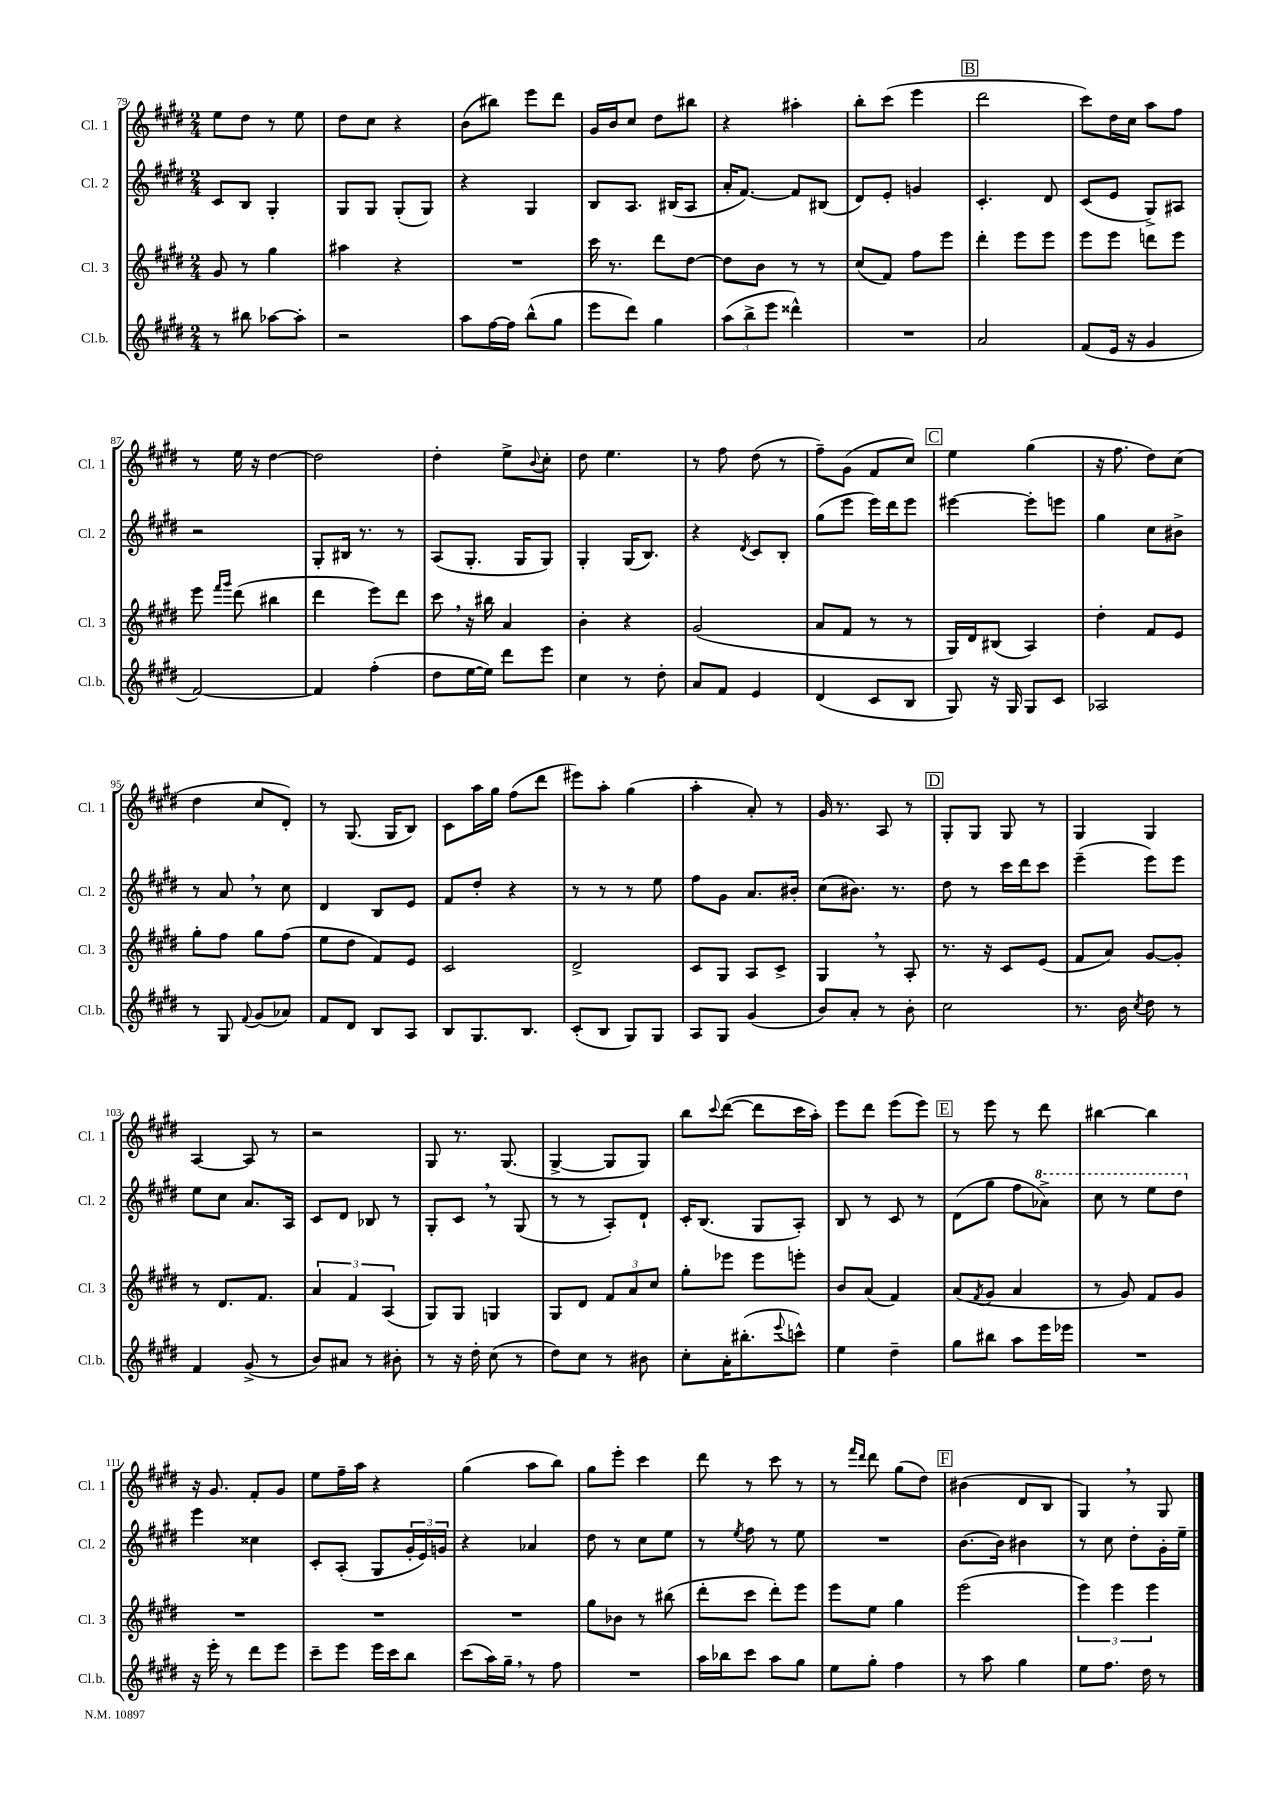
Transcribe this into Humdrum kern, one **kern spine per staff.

**kern	**kern	**kern	**kern
*part4	*part3	*part2	*part1
*staff4	*staff3	*staff2	*staff1
*I"Cl.b.	*I"Cl. 3	*I"Cl. 2	*I"Cl. 1
*I'Cl.b.	*I'Cl. 3	*I'Cl. 2	*I'Cl. 1
*clefG2	*clefG2	*clefG2	*clefG2
*k[f#c#g#d#]	*k[f#c#g#d#]	*k[f#c#g#d#]	*k[f#c#g#d#]
*M2/4	*M2/4	*M2/4	*M2/4
=79	=79	=79	=79
8r	8g#/	8c#/L	8ee\L
8bb#X\	8r	8B/J	8dd#\J
[8aa-X\L	4gg#\	4G#'/	8r
8aa-'\J]	.	.	8ee\
=80	=80	=80	=80
2r	4aa#X\	8G#/L	8dd#\L
.	.	8G#/J	8cc#\J
.	4r	(8G#'/L	4r
.	.	8G#/J)	.
=81	=81	=81	=81
8aa\L	2r	4r	(8b\L
[16ff#\L	.	.	8bb#X\J)
16ff#\JJ]	.	.	.
(8bb^^\L	.	4G#/	8eee\L
8gg#\J	.	.	8ddd#\J
=82	=82	=82	=82
8eee\L	16ccc#\	8B/L	16g#/LL
.	8.r	.	16b/J
8ddd#\J)	.	8.A/J	8cc#/J
4gg#\	8ddd#\L	.	8dd#\L
.	.	(16B#X/KL	.
.	[8dd#\J	8A/J	8bb#X\J
=83	=83	=83	=83
(12aa\L	8dd#\L]	16a'/KL	4r
.	.	[8.f#/J)	.
12bb^\	.	.	.
.	8b\J	.	.
12eee\J	.	.	.
4ddd##X^^\)	8r	8f#/L]	4aa#X'\
.	8r	(8B#X/J	.
=84	=84	=84	=84
2r	(8cc#/L	8d#/L)	8bb'\L
.	8f#/J)	8e'/J	(8ccc#\J
.	8ff#\L	4gn/	4eee\
.	8eee\J	.	.
!!LO:REH:place=s1:t=B
=85	=85	=85	=85
2a/	4ddd#'\	4.c#'/	2ddd#\
.	8eee\L	.	.
.	8eee\J	8d#/	.
=86	=86	=86	=86
(8f#/L	8eee\L	(8c#/L	8ccc#\L)
16e/Jk	8eee\J	8e/J	16dd#\L
16r	.	.	16cc#\JJ
4g#/	8dddn\L	8G#^/L)	8aa\L
.	8eee\J	8A#X/J	8ff#\J
!!LO:LB:g=z
=87	=87	=87	=87
[2f#/)	8eee\	2r	8r
.	16qqfff#/LL	.	.
.	16qqggg#/JJ	.	.
.	(8ddd#\	.	16ee\
.	.	.	16r
.	4bb#X\	.	[4dd#\
=88	=88	=88	=88
4f#/]	4ddd#\	8G#'/L	2dd#\]
.	.	16B#X/Jk	.
.	.	8.r	.
(4ff#'\	8eee\L)	.	.
.	8ddd#\J	8r	.
=89	=89	=89	=89
8dd#\L	8ccc#,\	(8A/L	4dd#'\
[16ee\L	16r	8.G#'/J	.
16ee\JJ])	16bb#X\	.	.
8ddd#\L	4a/	.	8ee^\L
.	.	16G#/KL	.
.	.	.	8qqb/
8eee\J	.	8G#/J)	8cc#'\J
=90	=90	=90	=90
4cc#\	4b'\	4G#'/	8dd#\
.	.	.	4.ee\
8r	4r	(16G#/KL	.
.	.	8.B/J)	.
8dd#'\	.	.	.
=91	=91	=91	=91
8a/L	(2g#/	4r	8r
8f#/J	.	.	8ff#\
.	.	8qd#/	.
4e/	.	8c#/L	(8dd#\
.	.	8B'/J	8r
=92	=92	=92	=92
(4d#/	8a/L	(8gg#\L	8ff#~\L)
.	8f#/J	8eee\J	(8g#\J
8c#/L	8r	16eee\LL)	8f#/L
.	.	16ddd#\J	.
8B/J	8r	8eee\J	8cc#/J)
!!LO:REH:place=s1:t=C
=93	=93	=93	=93
8G#/)	16G#/LL)	[4eee#X\	4ee\
.	16d#/J	.	.
16r	(8B#X/J	.	.
16G#/	.	.	.
8G#/L	4A/)	8eee#'\L]	(4gg#\
8c#/J	.	8eeen\J	.
=94	=94	=94	=94
2A-X/	4dd#'\	4gg#\	16r
.	.	.	8.ff#\
.	8f#/L	8cc#\L	8dd#\L)
.	8e/J	8b#X^\J	(8cc#\J
!!LO:LB:g=z
=95	=95	=95	=95
8r	8gg#'\L	8r	4dd#\
8G#/	8ff#\J	8a,/	.
8qqf#/	.	.	.
(8g#/L	8gg#\L	8r	8cc#/L
8a-X/J)	(8ff#\J	8cc#\	8d#'/J)
=96	=96	=96	=96
8f#/L	8ee\L	4d#/	8r
8d#/J	8dd#\J	.	(8.G#/
8B/L	8f#/L)	8B/L	.
.	.	.	16G#/KL
8A/J	8e/J	8e/J	8B/J)
=97	=97	=97	=97
8B/L	2c#/	8f#/L	8c#\L
8.G#/	.	8dd#'/J	16aa\L
.	.	.	16gg#\JJ
.	.	4r	(8ff#\L
8.B/J	.	.	.
.	.	.	8ddd#\J
=98	=98	=98	=98
(8c#'/L	2d#^/	8r	8eee#X\L)
8B/J	.	8r	8aa'\J
8G#/L)	.	8r	(4gg#\
8G#/J	.	8ee\	.
=99	=99	=99	=99
8A/L	8c#/L	8ff#\L	4aa'\
8G#/J	8G#/J	8g#\J	.
(4g#/	8A/L	8.a/L	8a'/)
.	8c#^/J	.	8r
.	.	16b#X'/Jk	.
=100	=100	=100	=100
8b/L)	4G#,/	(8cc#\L	16g#/
.	.	.	8.r
8a'/J	.	8.b#X\J)	.
8r	8r	.	8A/
.	.	8.r	.
8b'\	8A'/	.	8r
!!LO:REH:place=s1:t=D
=101	=101	=101	=101
2cc#\	8.r	8dd#\	8G#'/L
.	.	8r	8G#/J
.	16r	.	.
.	8c#/L	16ccc#\LL	8G#/
.	.	16ddd#\J	.
.	(8e/J	8ccc#\J	8r
=102	=102	=102	=102
8.r	8f#/L	(4eee~\	4G#/
.	8a/J)	.	.
16b\	.	.	.
8qcc#/	.	.	.
8dd#\	[8g#/L	8eee\L)	4G#/
8r	8g#'/J]	8eee\J	.
!!LO:LB:g=z
=103	=103	=103	=103
4f#/	8r	8ee\L	[4A/
.	8.d#/L	8cc#\J	.
(8g#^/	.	8.a/L	8A/]
.	8.f#/J	.	.
8r	.	.	8r
.	.	16A/Jk	.
=104	=104	=104	=104
8b/L)	6a/	8c#/L	2r
8a#X/J	.	8d#/J	.
.	6f#/	.	.
8r	.	8B-X/	.
.	(6A/	.	.
8b#X'\	.	8r	.
=105	=105	=105	=105
8r	8G#/L)	8G#'/L	8G#/
16r	8G#/J	8c#,/J	8.r
16dd#'\	.	.	.
(8cc#\	4Gn/	8r	.
.	.	.	(8.G#/
8r	.	(8G#/	.
=106	=106	=106	=106
8dd#\L)	8G#/L	8r	[4G#^/
8cc#\J	8d#/J	8r	.
8r	12f#/L	8A'/L)	8G#/L]
.	12a/	.	.
8b#X\	.	8d#`/J	8G#/J)
.	12cc#/J	.	.
=107	=107	=107	=107
8cc#'\L	8gg#'\L	16c#'/KL	8bb\L
.	.	(8.B/J	.
.	.	.	8qqccc#/
16a'\K	8eee-X\J	.	([8ddd#\J
(8.bb#X'\	.	.	.
.	8eee-\L	8G#/L	8ddd#\L]
8qqeee/	.	.	.
8cccn^^\J)	8eeen'\J	8A'/J)	16ccc#\L
.	.	.	16aa'\JJ)
=108	=108	=108	=108
4ee\	8b/L	8B/	8eee\L
.	(8a/J	8r	8ddd#\J
4dd#~\	4f#/)	8c#/	(8eee\L
.	.	8r	8eee\J)
!!LO:REH:place=s1:t=E
=109	=109	=109	=109
8gg#\L	(8a/L	(8d#\L	8r
.	8qf#/	.	.
8bb#X\J	8g#/J	8gg#\J	8eee\
8aa\L	4a/	8ff#\L	8r
*	*	*8va	*
16eee\L	.	8aa-X^\J)	8ddd#\
16eee-X\JJ	.	.	.
=110	=110	=110	=110
2r	8r	8ccc#\	[4bb#X\
.	8g#/)	8r	.
.	8f#/L	8eee\L	4bb#\]
.	8g#/J	8ddd#\J	.
!!LO:LB:g=z
=111	=111	=111	=111
*	*	*X8va	*
16r	2r	4eee\	16r
16eee'\	.	.	8.g#/
8r	.	.	.
8ddd#\L	.	4cc##X\	8f#'/L
8eee\J	.	.	8g#/J
=112	=112	=112	=112
8ccc#~\L	2r	8c#'/L	8ee\L
8eee\J	.	(8A'/J	16ff#~\L
.	.	.	16aa\JJ
16eee\LL	.	8G#/L	4r
16ccc#\J	.	.	.
8bb\J	.	24g#'/L	.
.	.	24e/)	.
.	.	24gn/JJ	.
=113	=113	=113	=113
(8ccc#\L	2r	4r	(4gg#\
16aa\L)	.	.	.
16gg#~,\JJ	.	.	.
8r	.	4a-X/	8aa\L
8ff#\	.	.	8bb\J)
=114	=114	=114	=114
2r	8gg#\L	8dd#\	8gg#\L
.	8b-X\J	8r	8eee'\J
.	8r	8cc#\L	4ccc#\
.	(8bb#X\	8ee\J	.
=115	=115	=115	=115
16aa\LL	8ddd#'\L	8r	8ddd#\
16bb-X\J	.	.	.
.	.	8qee/	.
8ccc#\J	8ccc#\J	8ff#\	8r
8aa\L	8ddd#'\L)	8r	8ccc#\
8gg#\J	8eee\J	8ee\	8r
=116	=116	=116	=116
8ee\L	8eee\L	2r	8r
.	.	.	16qqfff#/LL
.	.	.	16qqddd#/JJ
8gg#'\J	8ee\J	.	8ddd#\
4ff#\	4gg#\	.	(8gg#\L
.	.	.	8dd#\J)
!!LO:REH:place=s1:t=F
=117	=117	=117	=117
8r	(2eee\	[8.b\L	(4b#X\
8aa\	.	.	.
.	.	16b\Jk]	.
4gg#\	.	4b#X\	8d#/L
.	.	.	8B/J
=118	=118	=118	=118
8ee\L	6eee\)	8r	4G#,/)
8.ff#\J	.	8cc#\	.
.	6eee\	.	.
.	.	8dd#'\L	8r
16dd#\	.	.	.
.	6eee\	.	.
8r	.	16g#'\L	8G#/
.	.	16ee~\JJ	.
==	==	==	==
*-	*-	*-	*-
